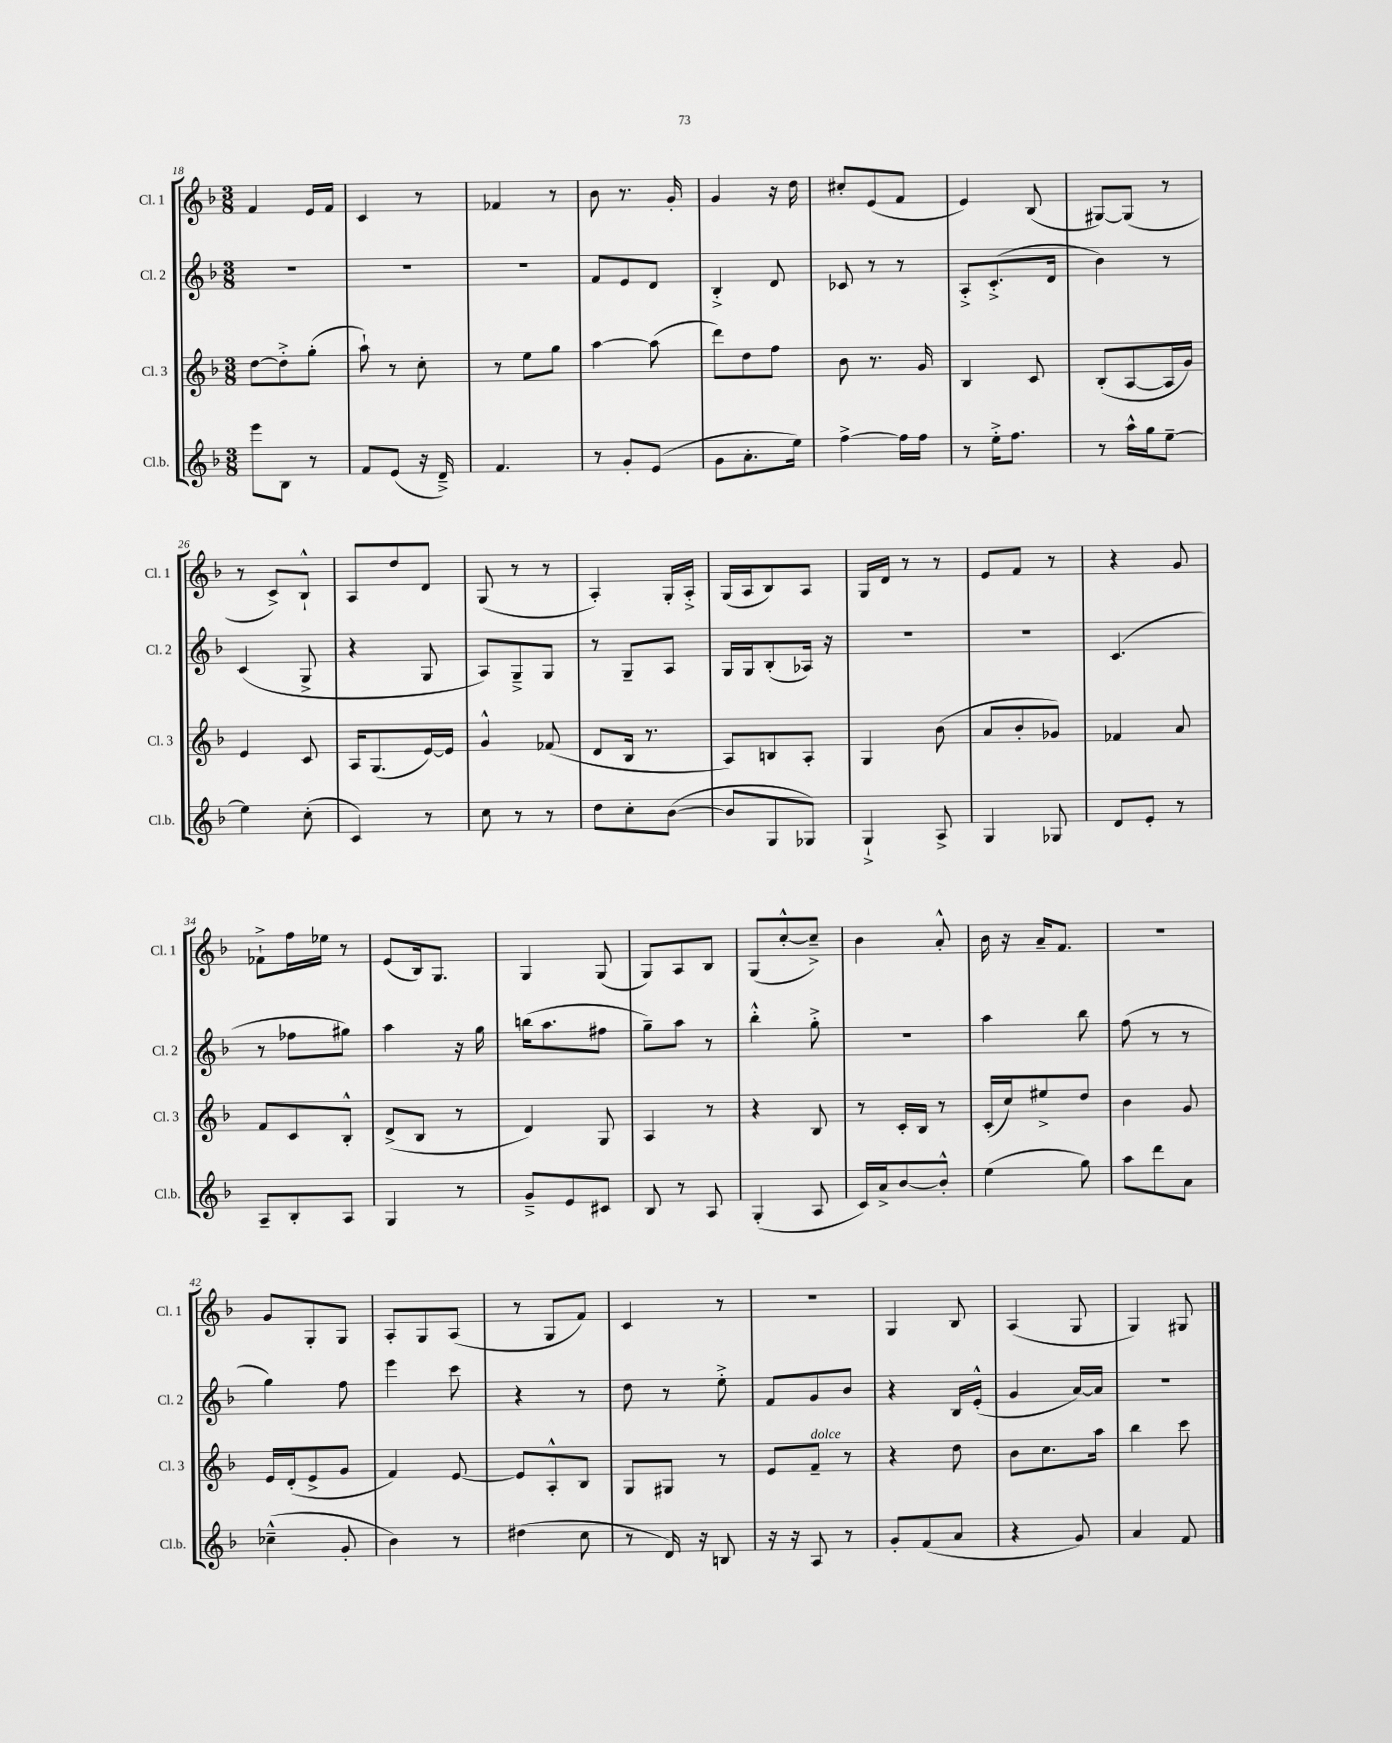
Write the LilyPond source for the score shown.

<<
\new StaffGroup <<
\new Staff = "s0" \with { instrumentName = "Cl. 1" shortInstrumentName = "Cl. 1" } {
    \clef treble \key f \major \numericTimeSignature \time 3/8
    f'4 e'16 f'16 |
    c'4 r8 |
    fes'4 r8 |
    bes'8 r8. g'16-. |
    g'4 r16 d''16 |
    cis''8-. e'8( f'8 |
    e'4) bes8( |
    gis8~) gis8( r8 |
    r8 c'8->) bes8-!-^ |
    a8 d''8 d'8 |
    g8( r8 r8 |
    a4-.) g16-. a16-.-> |
    g16( a16 bes8) a8 |
    g16 d'16 r8 r8 |
    e'8 f'8 r8 |
    r4 g'8 |
    fes'8-!-> f''16 ees''16 r8 |
    e'8( bes16) g8. |
    g4 g8( |
    g8) a8 bes8 |
    g8( c''8~-.-^ c''8--->) |
    bes'4 a'8-.-^ |
    bes'16 r16 a'16-- f'8. |
    R4. |
    g'8 g8-. g8 |
    a8-. g8 a8( |
    r8 g8 f'8) |
    c'4 r8 |
    R4. |
    g4 bes8 |
    a4( g8 |
    g4) gis8 \bar "|." |
}
\new Staff = "s1" \with { instrumentName = "Cl. 2" shortInstrumentName = "Cl. 2" } {
    \clef treble \key f \major \numericTimeSignature \time 3/8
    R4. |
    R4. |
    R4. |
    f'8 e'8 d'8 |
    bes4-.-> d'8 |
    ces'8 r8 r8 |
    a8-.-> c'8.-.->( d'16 |
    bes'4) r8 |
    c'4( g8-> |
    r4 g8 |
    a8) g8---> g8 |
    r8 g8-- a8 |
    g16 g16 bes8-.( aes16) r16 |
    R4. |
    R4. |
    c'4.( |
    r8 fes''8 gis''8) |
    a''4 r16 g''16 |
    b''16( a''8. fis''8 |
    g''8--) a''8 r8 |
    bes''4-.-^ g''8-.-> |
    R4. |
    a''4 bes''8 |
    f''8( r8 r8 |
    g''4) f''8 |
    e'''4 c'''8 |
    r4 r8 |
    d''8 r8 e''8-.-> |
    f'8 g'8 bes'8 |
    r4 bes16 e'16-.-^( |
    g'4 a'16~) a'16 |
    R4. \bar "|." |
}
\new Staff = "s2" \with { instrumentName = "Cl. 3" shortInstrumentName = "Cl. 3" } {
    \clef treble \key f \major \numericTimeSignature \time 3/8
    d''8~ d''8-.-> g''8-.( |
    a''8-!) r8 c''8-. |
    r8 e''8 g''8 |
    a''4~ a''8( |
    d'''8) d''8 f''8 |
    bes'8 r8. g'16 |
    bes4 c'8 |
    bes8-.( a8~ a16 g'16) |
    e'4 c'8 |
    a16 g8.( e'16~) e'16 |
    g'4-^ fes'8( |
    d'8 bes16 r8. |
    a8) b8 a8-. |
    g4 bes'8( |
    a'8 bes'8-. ges'8) |
    fes'4 a'8 |
    f'8 c'8 bes8-.-^ |
    d'8->( bes8 r8 |
    d'4) g8 |
    a4 r8 |
    r4 bes8 |
    r8 c'16-. bes16 r8 |
    c'16-.( c''16) eis''8-> d''8 |
    bes'4 g'8 |
    e'16 d'16-.( e'8-> g'8 |
    f'4) e'8~ |
    e'8 a8-.-^ bes8 |
    g8 gis8 r8 |
    e'8 f'8--^\markup { \italic "dolce" } r8 |
    r4 d''8 |
    bes'8 c''8. a''16 |
    bes''4 c'''8 \bar "|." |
}
\new Staff = "s3" \with { instrumentName = "Cl.b." shortInstrumentName = "Cl.b." } {
    \clef treble \key f \major \numericTimeSignature \time 3/8
    e'''8 bes8 r8 |
    f'8 e'8( r16 d'16--->) |
    f'4. |
    r8 g'8-. e'8( |
    g'8 a'8.-. e''16) |
    f''4~-> f''16 f''16 |
    r8 e''16-.-> f''8. |
    r8 a''16-^ g''16 e''8~-- |
    e''4 c''8-.( |
    c'4) r8 |
    c''8 r8 r8 |
    d''8 c''8-. bes'8~( |
    bes'8 g8 ges8) |
    g4-!-> a8-> |
    g4 ges8 |
    d'8 e'8-. r8 |
    a8-- bes8-. a8 |
    g4 r8 |
    g'8---> e'8 cis'8 |
    bes8 r8 a8 |
    g4-.( a8 |
    c'16) a'16-> bes'8~ bes'8-.-^ |
    e''4( g''8) |
    a''8 d'''8 a'8 |
    ces''4---^( g'8-. |
    bes'4) r8 |
    dis''4( c''8 |
    r8 d'16) r16 b8 |
    r16 r16 a8 r8 |
    g'8-. f'8( a'8 |
    r4 g'8) |
    a'4 f'8 \bar "|." |
}
>>
>>
\layout { \context { \Score currentBarNumber = #18 } }
